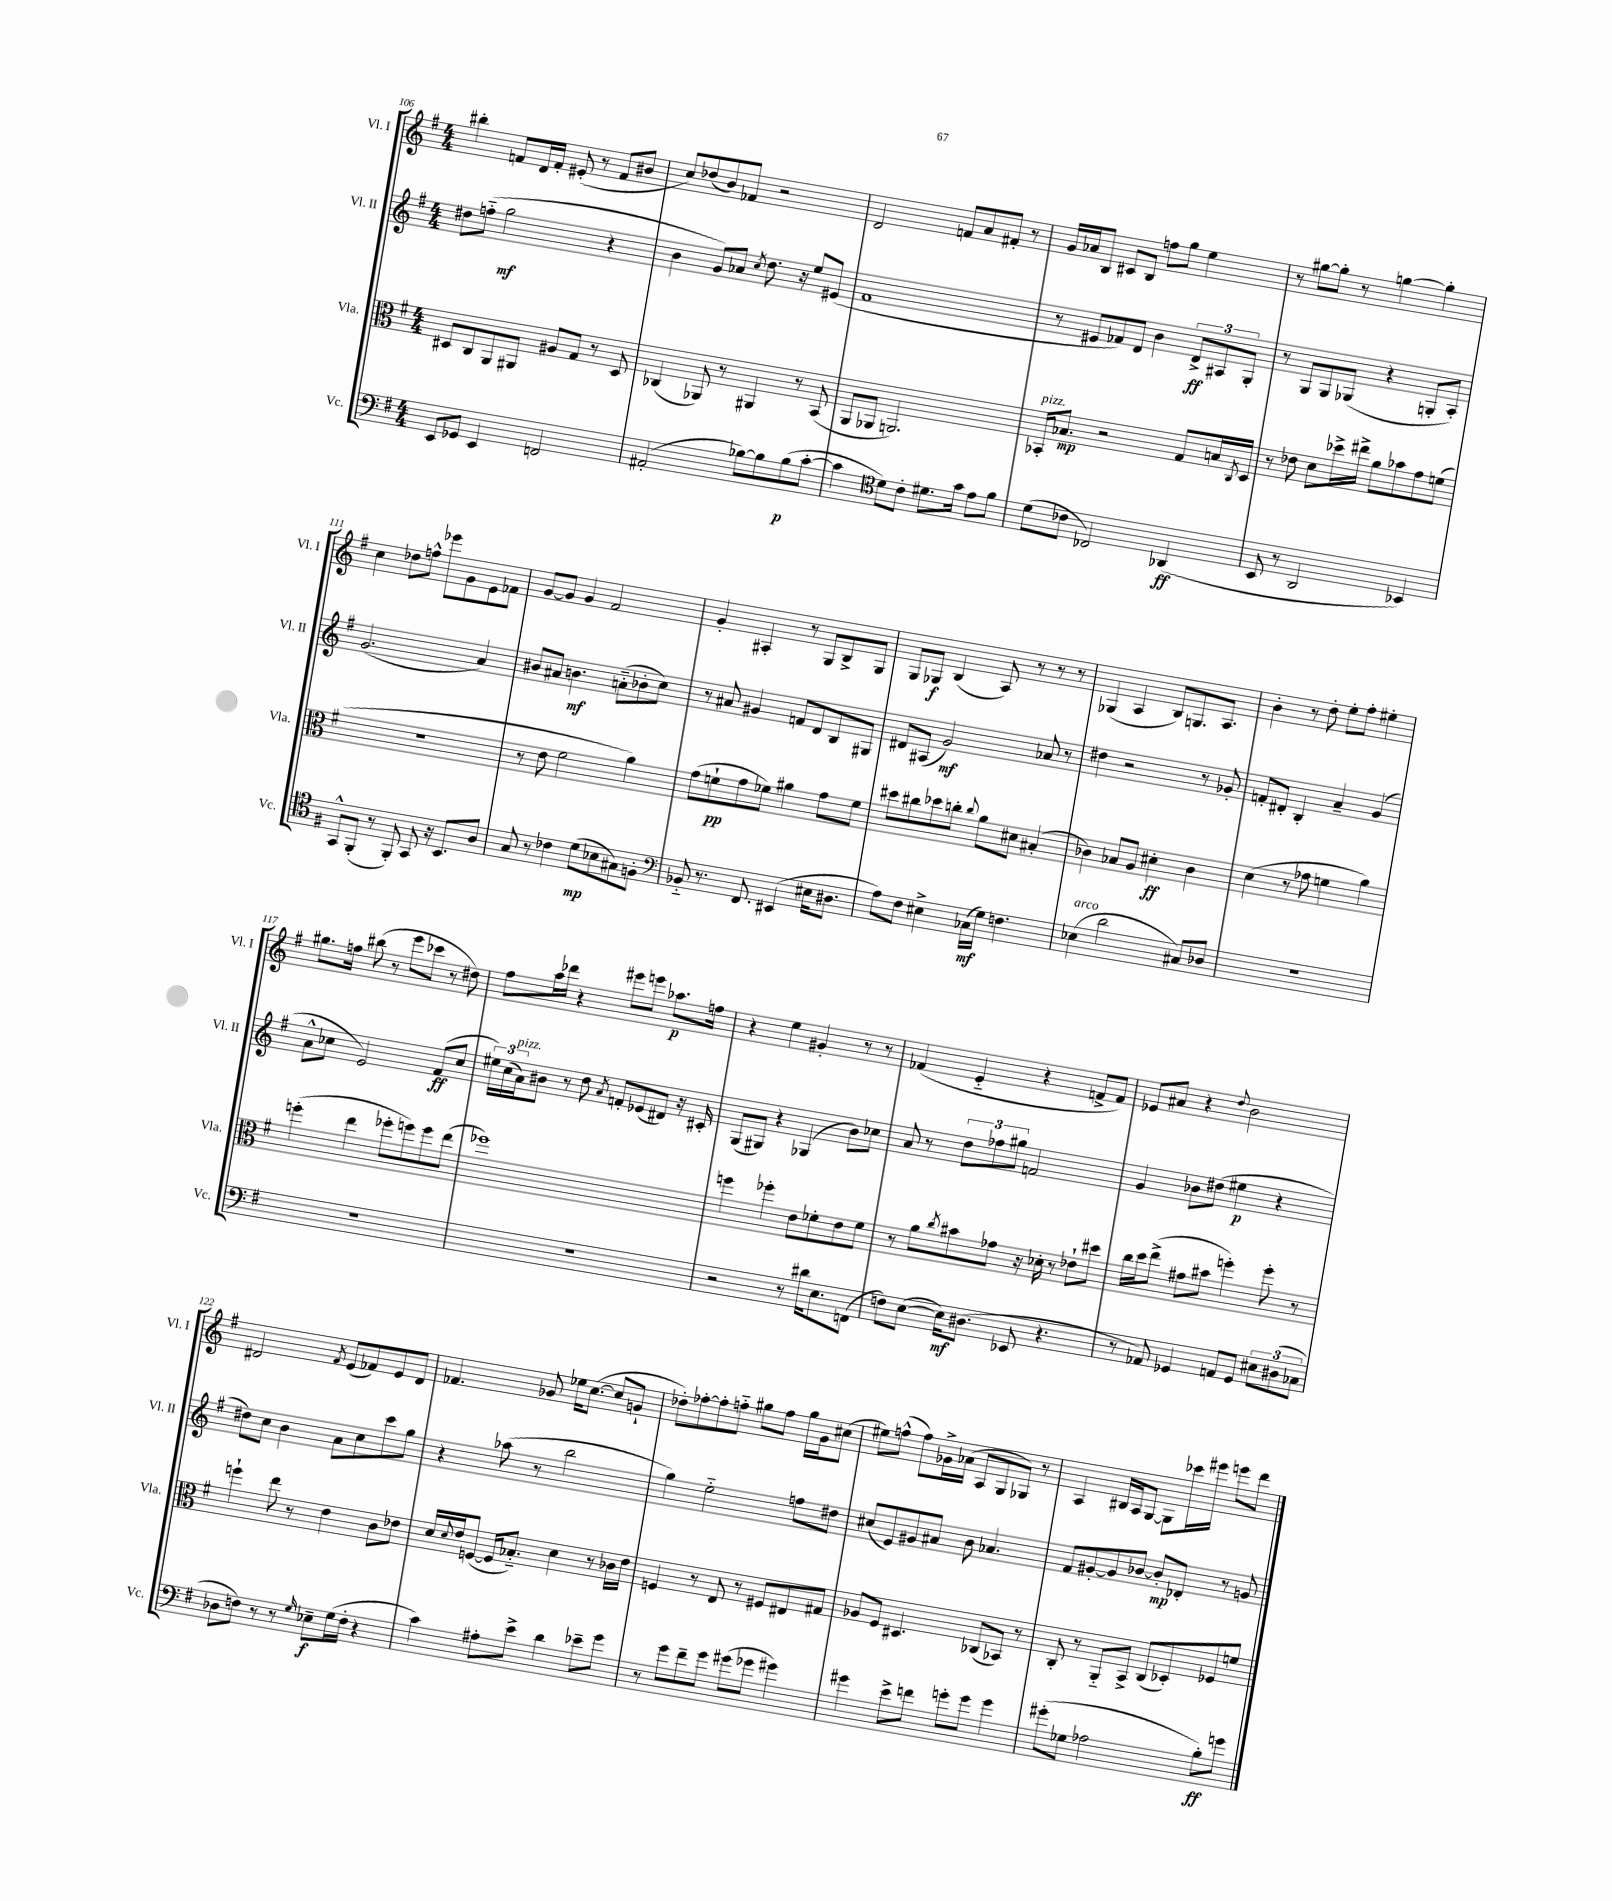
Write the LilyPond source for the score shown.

<<
\new StaffGroup <<
\new Staff = "s0" \with { instrumentName = "Vl. I" shortInstrumentName = "Vl. I" } {
    \clef treble \key g \major \numericTimeSignature \time 4/4
    bis''4-. f'8 d'16 f'16-. eis'8-.( r8 f'8 bis'8 |
    c''8) des''8( b'8) fes'8 r2 |
    d'2 f'8 a'8 fis'8-. r8 |
    g'16 aes'16 b8 cis'8 b8 f''8 g''8 e''4 |
    r8 gis''8~ gis''8-. r8 g''4~ g''4-. |
    c''4 des''8 f''8-^ ees'''8 g'8 e'8 fes'8 |
    g'8~ g'8 g'4 fis'2 |
    g'4-. ais4-. r8 g8 b8-> g8 |
    g8 ges8\f b4( a8) r8 r8 r8 |
    ges4( a4 b8) g8. a8. |
    b'4-. r8 d''8-. e''8-. fis''8-. eis''4-. |
    gis''8. f''16 bis''8( r8 e'''8 ces'''8 r8 dis''8) |
    fis''8 a''16 des'''16 r4 eis'''8 e'''8 aes''8.\p f''16 |
    r4 e''4 gis'4-. r8 r8 |
    fes'4( e'4-_ r4 f'8-> f'8) |
    ees'8 ais'8 r4 \appoggiatura { d''8 } b'2 |
    dis'2 \acciaccatura { fis'8 } e'8( fes'8) e'8 dis'8 |
    fes'4. ges'8 ees''16 c''8.~( c''8 g'8-! |
    des''8-.) fes''8~-. fes''8-. f''8-_ gis''8 f''8 gis''16 g'16 cis''8( |
    eis''8) f''8-^( f''8) ges'16-> aes'16( a8 g8 ges8) r8 |
    a4 bis16 a16 g8~ g8 ces'''16 eis'''16 e'''8 d'''8 \bar "|." |
}
\new Staff = "s1" \with { instrumentName = "Vl. II" shortInstrumentName = "Vl. II" } {
    \clef treble \key g \major \numericTimeSignature \time 4/4
    dis''8 f''8-_( g''2\mf r4 |
    b'4 g'8) aes'8 \acciaccatura { c''8 } d''8. r16 e''8 eis'8( |
    fis'1 |
    r8 eis'8 fes'8) d'8 b'4 \tuplet 3/2 { d'8->\ff ais8 g8-. } |
    r8 g8 g8 ges8( r4 g8-. a8-.) |
    g'2.( a'4) |
    bis'8 ais'8 b'4.\mf a'8-_( bes'8-. c''8) |
    r8 ais'8 gis'4 f'8 d'8 b8 gis8 |
    dis'8 ais8( g'2\mf) aes'8 r8 |
    dis''4 r2 r8 ges'8-. |
    f'8-. dis'8-. b4-. a'4-- g'4( |
    a'8-^ ces''8 e'2) fis'8\ff( ces''8 |
    \tuplet 3/2 { eis''16) c''16( a'16^\markup { \italic "pizz." }) } bis'8 r8 d''8 \acciaccatura { a'8 } f'8-. ees'8( dis'8) r16 cis'16-. |
    g8( gis8) r4 ges4( b'8) ces''8 |
    a'8 r8 \tuplet 3/2 { d''8 fes''8 gis''8 } f'2 |
    g'4 bes'8 dis''8( eis''4\p r4 |
    dis''8) c''8 b'4 a'8 c''8 c'''8 g''8 |
    r4 aes''8( r8 b''2 |
    g''4) e''2-_ f''8 dis''8 |
    cis''8( e'8) gis'8 ais'8 b'8 aes'4. |
    fis'8 gis'8~-. gis'8 bes'8~ bes'8-.\mp des'8-. r8 g'8 \bar "|." |
}
\new Staff = "s2" \with { instrumentName = "Vla." shortInstrumentName = "Vla." } {
    \clef alto \key g \major \numericTimeSignature \time 4/4
    dis8 c8 a,8 ais,8 ais8 g8 r8 dis8 |
    ces4( aes,8) r8 ais,4 r8 b,8( |
    a,8 aes,8 a,2.) |
    bes,16-.^\markup { \italic "pizz." } bes8.\mp r2 g8 b16 \acciaccatura { c8 } d16 |
    r8 ees'8 d'8 des''16-> eis''16-> a'8 bes'8 g'8 f'8( |
    r1 |
    r8 e'8 fis'2 a'4) |
    g'8( f'8-!\pp g'8 fes'8) ais'4 g'8 fes'8 |
    dis''8 cis''8 des''8 c''8-. \appoggiatura { c''8 } a'8 dis'8 bis4-.( |
    ces'4) bes8 a8 dis'4-.\ff ces'4 |
    d'4( r8 ges'8 f'4 a'4) |
    f''4-.( e''4 fes''8-. f''8) f''8 e''8( |
    fes''1) |
    f''4 fes''4-. e'8 fes'8-. e'8 fes'8 |
    r8 a'8 \acciaccatura { c''8 } bis'8 ges'8 r16 des'16-. r8 ees'8-! dis''8 |
    c''16 d''16 e''8->( gis'8 bis'8 f''4-.) f''8-. r8 |
    f''4-! e''8 r8 e'4 c'8 ees'8 |
    d'16 \appoggiatura { d'8 } e'16 f8~( f16 bes8.-_) d'4 r8 ces'16 e'16 |
    f4 r8 e8 r8 fis8 eis8 gis8 |
    aes8 fis8 dis4. ces8( bes,8) r8 |
    c8-. r8 a,8-_ b,8-> c8( des8-.) fes8 f'8 \bar "|." |
}
\new Staff = "s3" \with { instrumentName = "Vc." shortInstrumentName = "Vc." } {
    \clef bass \key g \major \numericTimeSignature \time 4/4
    e,8 ges,8 e,4 f,2 |
    ais,2-.( bes8~) bes8 bes8\p( c'8~-. |
    c'4 \clef tenor d'8) c'8-. dis'8. g'16 e'8 fis'8 |
    d'8( ces'8 ces2) aes,4\ff( |
    b,8 r8 a,2 bes,4) |
    g,8-^ fis,8-.( r8 fis,8-.) g,8 r16 b,8. a8 |
    g8 r8 ces'4 d'8\mp( bes8 gis8) f8-. |
    \clef bass bes,8-_ r8. fis,8. eis,4( eis16 dis8. |
    a8) fis8 eis4-> ces16\mf( g16) f4. |
    ees4^\markup { \italic "arco" }( d'2 cis8) des8 |
    R1 |
    R1 |
    R1 |
    r2 r8 dis'16 e8. f,8( |
    f8) e8~( e16\mf) dis8.( ees,8 r4. |
    r8 aes,8) ges,4 a,8 ges,8 \tuplet 3/2 { eis8 dis8( ces8 } |
    des8 f8) r8 r8 \grace { g16 } ees8--\f g16( f16-. r4 |
    c'4) ais8-. e'8-> d'4 ees'8-- g'8 |
    r8 g'8 fis'8-- g'8 gis'8( ges'8 gis'4) |
    gis'4 e'8-> f'8 g'8-. g'8 g'4 |
    gis'8-.( ges8 aes2 b8-.\ff) g'8 \bar "|." |
}
>>
>>
\layout { \context { \Score currentBarNumber = #106 } }
